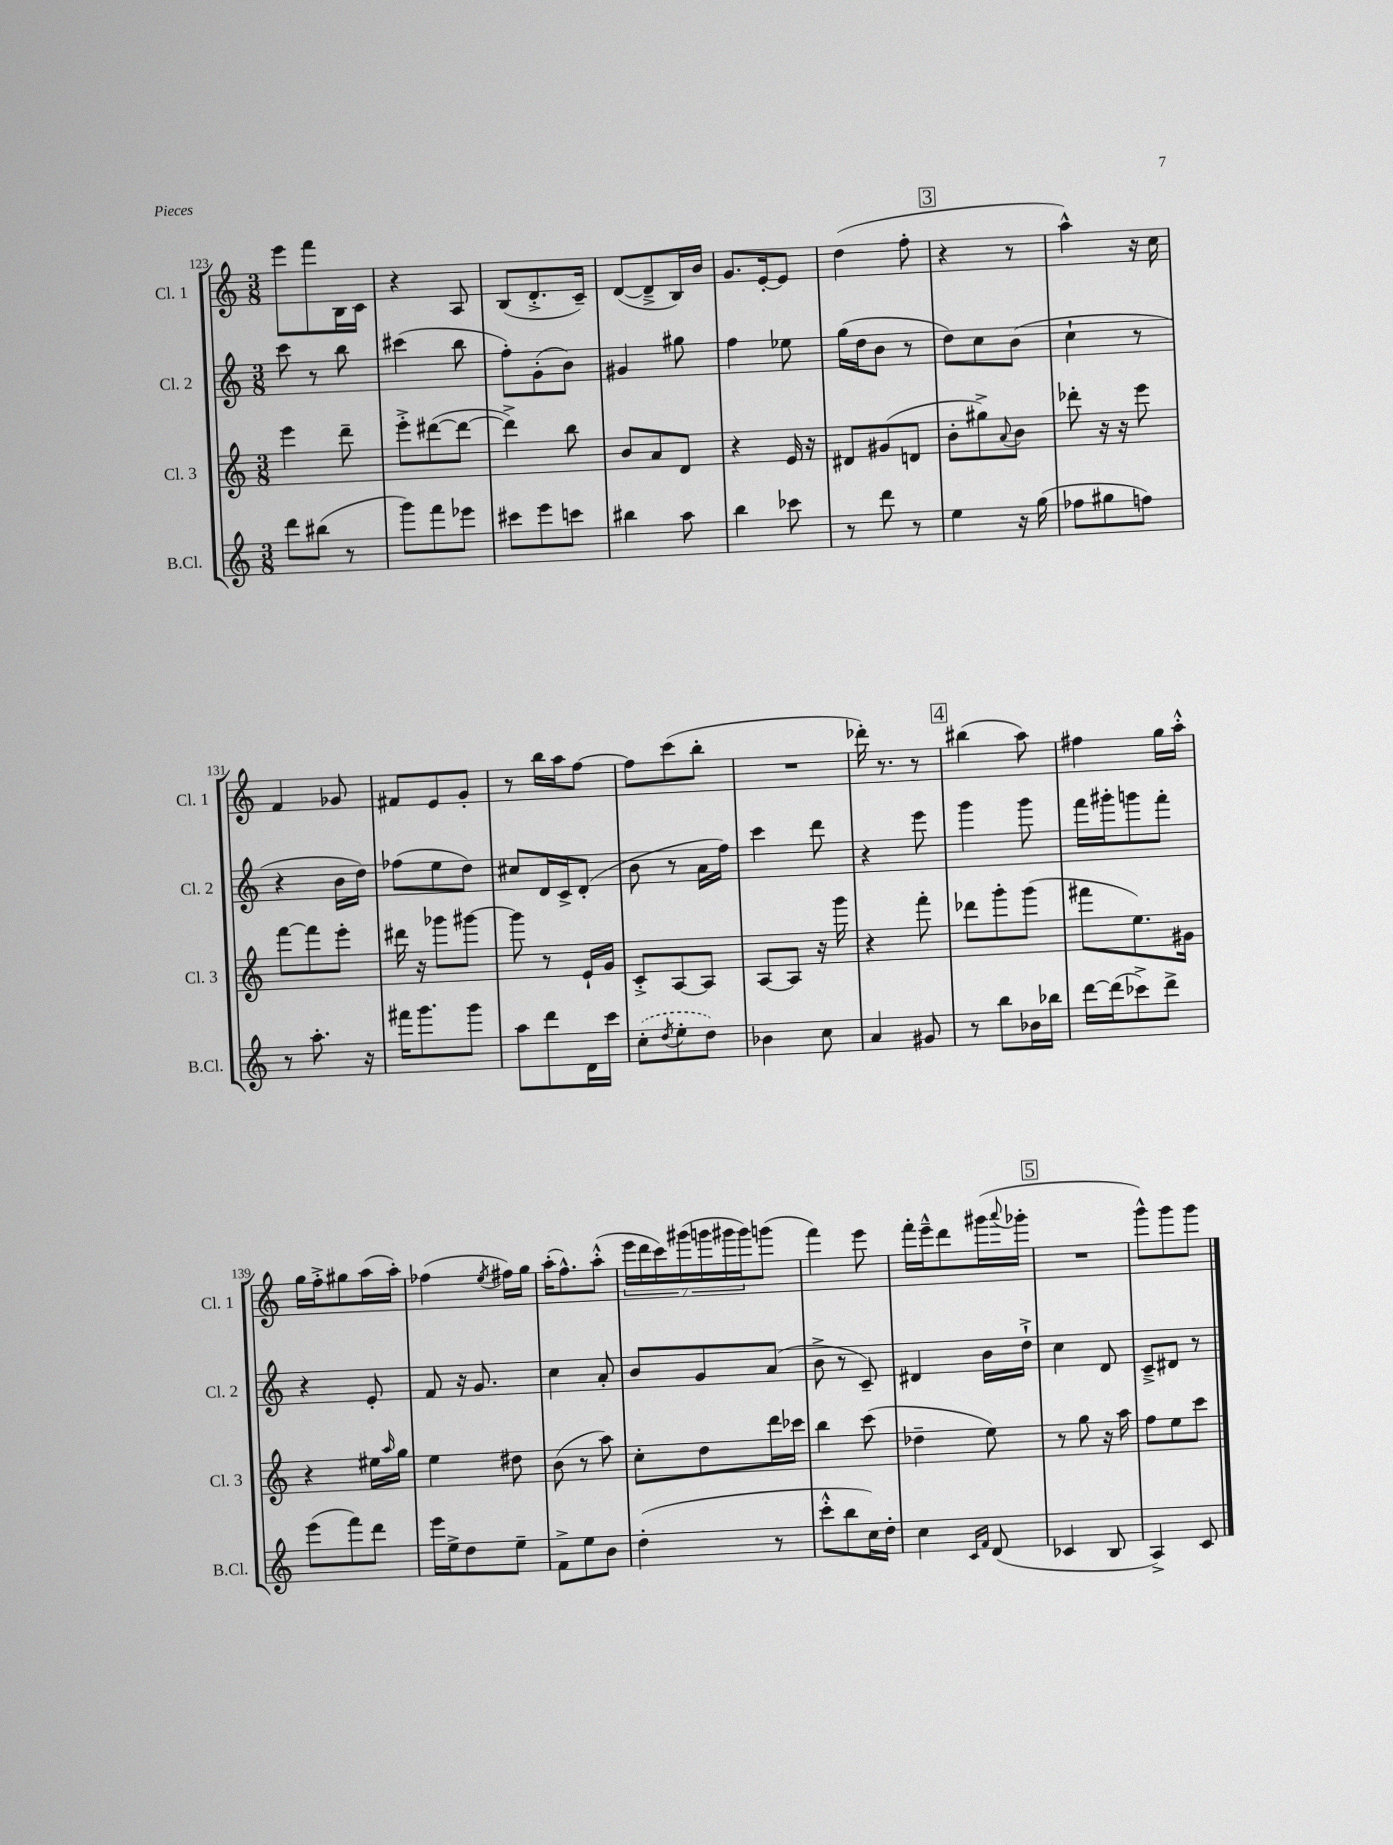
<<
\new StaffGroup <<
\new Staff = "s0" \with { instrumentName = "Cl. 1" shortInstrumentName = "Cl. 1" } {
    \clef treble \key c \major \numericTimeSignature \time 3/8
    e'''8 f'''8 b16 c'16 |
    r4 a8 |
    b8( d'8.-.-> c'16--) |
    d'8~( d'8---> b16) b'16 |
    g'8. e'16~-. e'8 |
    d''4( f''8-. |
    \mark \markup { \box "3" } r4 r8 |
    a''4-^) r16 c''16 |
    f'4 ges'8 |
    fis'8 e'8 g'8-. |
    r8 b''16 a''16 f''8~ |
    f''8 c'''8( b''8-. |
    R4. |
    des'''16-.) r8. r8 |
    \mark \markup { \box "4" } bis''4( a''8) |
    fis''4 g''16 a''16-.-^ |
    g''16 f''16-.-> gis''8 a''16( a''16-.) |
    fes''4( \acciaccatura { e''8 } fis''16) g''16 |
    a''16-.( f''8.-^) a''8-.-^( |
    \tuplet 7/4 { e'''16 d'''16 c'''16) gis'''16( g'''16 gis'''16 gis'''16) } g'''8( |
    f'''4) e'''8 |
    f'''16-. e'''16---^ d'''8 gis'''16( \appoggiatura { a'''8 } ges'''16-. |
    \mark \markup { \box "5" } R4. |
    g'''8-^) g'''8 g'''8 \bar "|." |
}
\new Staff = "s1" \with { instrumentName = "Cl. 2" shortInstrumentName = "Cl. 2" } {
    \clef treble \key c \major \numericTimeSignature \time 3/8
    c'''8 r8 b''8 |
    cis'''4( b''8 |
    f''8-.) g'8-.( b'8) |
    gis'4 gis''8 |
    f''4 ees''8 |
    g''16( d''16 b'8 r8 |
    \mark \markup { \box "3" } d''8) c''8 b'8( |
    c''4-! r8 |
    r4 b'16 d''16) |
    fes''8( e''8 d''8) |
    cis''8 d'16 c'16-> d'8-.( |
    b'8 r8 a'16 f''16) |
    c'''4 d'''8 |
    r4 e'''8 |
    \mark \markup { \box "4" } g'''4 g'''8 |
    f'''16 gis'''16-. g'''8 f'''8-. |
    r4 e'8-. |
    f'8 r16 g'8. |
    c''4 a'8-. |
    b'8 g'8 a'8( |
    b'8-> r8 c'8--) |
    dis'4 b'16 d''16-!-> |
    \mark \markup { \box "5" } c''4 d'8 |
    c'8---> dis'8 r8 \bar "|." |
}
\new Staff = "s2" \with { instrumentName = "Cl. 3" shortInstrumentName = "Cl. 3" } {
    \clef treble \key c \major \numericTimeSignature \time 3/8
    e'''4 d'''8-- |
    e'''8-.-> dis'''8~( dis'''8~ |
    dis'''4->) b''8 |
    b'8 a'8 d'8 |
    r4 e'16 r16 |
    dis'8 gis'8( d'8 |
    \mark \markup { \box "3" } b'8-. gis''8->) \appoggiatura { a'8 } b'8 |
    des'''8-. r16 r16 e'''8 |
    f'''8~ f'''8 e'''8-. |
    dis'''16 r16 ges'''8 gis'''8~ |
    gis'''8 r8 e'16-! g'16 |
    c'8-.-> a8~ a8 |
    a8~ a8 r16 g'''16 |
    r4 f'''8-. |
    \mark \markup { \box "4" } des'''8 g'''8-. g'''8( |
    fis'''8 e''8.) gis'16 |
    r4 eis''16 \grace { a''16 } g''16 |
    e''4 dis''8 |
    b'8( r8 a''8) |
    c''8-. d''8 d'''16 ces'''16 |
    b''4 c'''8( |
    des''4-- e''8) |
    \mark \markup { \box "5" } r8 g''8 r16 a''16 |
    f''8 e''8 c'''8 \bar "|." |
}
\new Staff = "s3" \with { instrumentName = "B.Cl." shortInstrumentName = "B.Cl." } {
    \clef treble \key c \major \numericTimeSignature \time 3/8
    d'''8 bis''8( r8 |
    g'''8) f'''8 ees'''8 |
    cis'''8 e'''8 c'''8 |
    bis''4 a''8 |
    b''4 ces'''8 |
    r8 d'''8 r8 |
    \mark \markup { \box "3" } e''4 r16 g''16( |
    fes''8 gis''8 f''8) |
    r8 a''8.-. r16 |
    fis'''16 g'''8. g'''8 |
    a''8 d'''8 d'16 c'''16 |
    \once \slurDashed c''8-.( \acciaccatura { d''8 } e''8-. d''8) |
    bes'4 c''8 |
    a'4 gis'8 |
    \mark \markup { \box "4" } r8 b''8 bes'16 bes''16 |
    d'''16~ d'''16( ces'''8->) d'''8-> |
    e'''8( f'''8) d'''8 |
    e'''16 e''16-> d''8 e''8-- |
    f'8-> e''8 b'8 |
    d''4-.( r8 |
    c'''8-.-^ b''8 c''16) d''16-. |
    c''4 \grace { c'16 f'16 } d'8( |
    \mark \markup { \box "5" } ces'4 b8 |
    a4->) c'8 \bar "|." |
}
>>
>>
\layout { \context { \Score currentBarNumber = #123 } }
